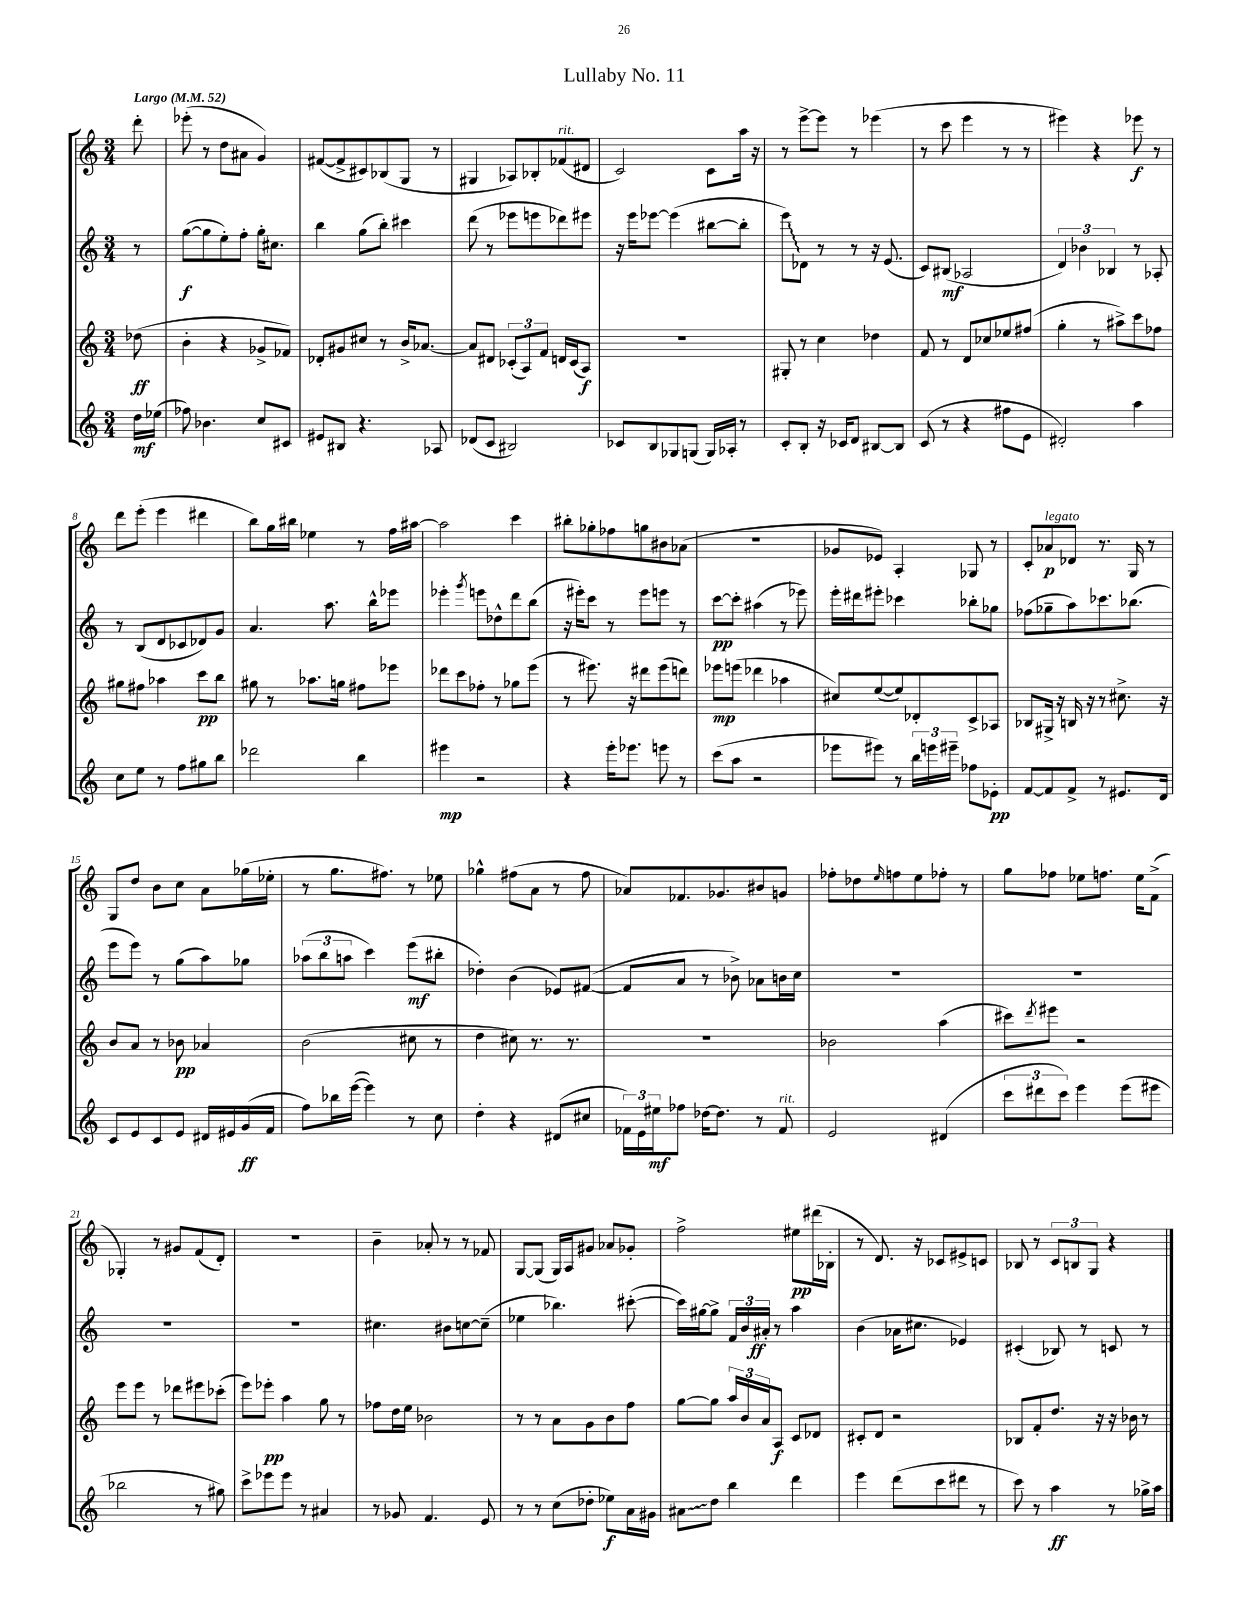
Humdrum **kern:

**kern	**kern	**kern	**kern
*staff4	*staff3	*staff2	*staff1
*clefG2	*clefG2	*clefG2	*clefG2
*k[]	*k[]	*k[]	*k[]
*M3/4	*M3/4	*M3/4	*M3/4
*MM52	*MM52	*MM52	*MM52
16dd	(8dd-	8r	8ddd'
(16ee-	.	.	.
=	=	=	=
8ff-)	4b'	([8gg	(8eee-'
4.b-	.	8gg]	8r
.	4r	8ee')	8dd
.	.	8ff'	8a#
8cc	8g-^	16gg'	4g)
.	.	8.cc#	.
8c#	8f-)	.	.
=	=	=	=
8e#	8d-'	4bb	([8f#
8B#	8g#	.	8f#^]
4.r	8cc#	(8gg	8c#)
.	8r	8bb')	(8B-
.	16b^	4ccc#	8G
.	[8.a-	.	.
8A-	.	.	8r
=	=	=	=
(8d-	8a-]	(8ddd	4G#
8c	8d#	8r	.
2B#)	(12c-'	8eee-	8A-)
.	12A)	.	.
.	.	8eee	8B-'
.	12f	.	.
.	16d	8ddd-)	(8f-
.	(16c-	.	.
.	8A)	8eee#	8d#
=	=	=	=
8c-	2.r	16r	2c)
.	.	16eee	.
8B	.	[8eee-	.
8G-	.	(4eee-]	.
(8G	.	.	.
16G)	.	[8bb#	8c
16A-'	.	.	.
8r	.	8bb#']	16aa
.	.	.	16r
=	=	=	=
8c'	8G#'	8eee)	8r
8B'	8r	8d-	[8eee^
16r	4cc	8r	8eee]
16c-	.	.	.
8d	.	8r	8r
[8B#	4dd-	16r	(4eee-
.	.	(8.e	.
8B#]	.	.	.
=	=	=	=
(8c	8f	8c)	8r
8r	8r	(8B#	8ccc
4r	8d	2A-	4eee
.	8cc-	.	.
8ff#	8ee-	.	8r
8e	(8ff#	.	8r
=	=	=	=
2d#')	4gg'	6d)	4eee#)
.	.	6b-	.
.	8r	.	4r
.	.	6B-	.
.	8aa#^)	.	.
4aa	8ccc	8r	8eee-
.	8ff-	8A-'	8r
=	=	=	=
8cc	8gg#	8r	8ddd
8ee	8ff#	(8B	(8eee'
8r	4aa-	8d	4eee
8ff	.	8c-	.
8gg#	8ccc	8d-)	4ddd#
8bb	8bb	8g	.
=	=	=	=
2ddd-	8gg#	4.a	8bb)
.	8r	.	16gg
.	.	.	16bb#
.	8.aa-	.	4ee-
.	.	8.aa	.
.	16gg	.	.
4bb	8ff#	.	8r
.	.	16bb^^	.
.	8eee-	8eee-	16ff
.	.	.	[16aa#
=	=	=	=
4eee#	8ddd-	4eee-'	2aa#]
.	8ccc	.	.
.	.	8qggg	.
2r	8ff-'	8eee	.
.	8r	8dd-^^	.
.	8gg-	8ddd	4ccc
.	(8eee	(8bb	.
=	=	=	=
4r	8r	16r	8bb#'
.	.	16eee#')	.
.	8.eee#)	8ccc	8gg-'
16eee'	.	8r	8ff-
8.eee-	16r	.	.
.	8ddd#	8eee#	8gg
8eee	(8eee#	8eee	8b#
8r	8ddd)	8r	(8a-
=	=	=	=
(8ccc	8eee-	[8ccc	2.r
8aa	(8eee	8ccc']	.
2r	4ddd-	(4aa#	.
.	4aa-	8r	.
.	.	8eee-)	.
=	=	=	=
8eee-	8cc#)	16eee'	8g-
.	.	16ddd#	.
8eee#)	([8ee	8eee#'	8e-)
8r	8ee])	4ccc-	4A'
24bb	8d-'	.	.
24eee	.	.	.
24eee#~	.	.	.
8ff-	8c^	8bb-'	8G-
8e-'	8A-	8gg-	8r
=	=	=	=
[8f	8B-	(8ff-	8c'
8f]	16G#^	8gg-~	8a-
.	16r	.	.
8f^	16B	8aa)	8d-
.	16r	.	.
8r	8r	8.ccc-	8.r
8.e#	8.cc#^	.	.
.	.	(8.bb-	16G
.	.	.	8r
16d	16r	.	.
=	=	=	=
8c	8b	8eee	8G
8e	8a	8eee)	8dd
8c	8r	8r	8b
8e	8b-	(8gg	8cc
16d#	4a-	8aa)	8a
16e#	.	.	.
(16g	.	8gg-	(16gg-
16f	.	.	16ee-'
=	=	=	=
8ff)	(2b	(12aa-	8r
.	.	12bb	.
16bb-	.	.	8.gg
.	.	12aa	.
([16eee	.	.	.
4eee])	.	4ccc)	.
.	.	.	8.ff#)
8r	8cc#	(8eee	8r
8cc	8r	8bb#'	8ee-
=	=	=	=
4dd'	4dd	4dd-')	4gg-^^
4r	8cc#)	(4b	(8ff#
.	8.r	.	8a
(8d#	.	8e-)	8r
.	8.r	.	.
8cc#	.	([8f#	8ff#
=	=	=	=
24f-)	2.r	8f#]	8a-)
24e	.	.	.
24ee#	.	.	.
8ff-	.	8a	8.f-
[16dd-	.	8r	.
8.dd-]	.	.	8.g-
.	.	8b-^)	.
8r	.	8a-	8b#
8f-	.	16b	8g
.	.	16cc	.
=	=	=	=
2e	2b-	2.r	8ff-'
.	.	.	8dd-
.	.	.	16qqee
.	.	.	8ff
.	.	.	8ee
(4d#	(4aa	.	8ff-'
.	.	.	8r
=	=	=	=
12ccc	8ccc#)	2.r	8gg
12ddd#	.	.	.
.	8qddd	.	.
.	8eee#	.	8ff-
12ccc)	.	.	.
4eee	2r	.	8ee-
.	.	.	8.ff
(8eee	.	.	.
.	.	.	16ee-
8eee#	.	.	(8f^
=	=	=	=
2bb-	8eee	2.r	4G-')
.	8eee	.	.
.	8r	.	8r
.	8ddd-	.	8g#
8r	8eee#	.	(8f
8gg#)	(8ccc-'	.	8d')
=	=	=	=
8ccc^	8eee)	2.r	2.r
8eee-	8eee-'	.	.
8eee-	4aa	.	.
8r	.	.	.
4a#	8gg	.	.
.	8r	.	.
=	=	=	=
8r	8ff-	4.cc#	4b~
8g-	16dd	.	.
.	16ee	.	.
4.f	2b-	.	8a-'
.	.	8b#	8r
.	.	[8cc	8r
8e	.	(8cc~]	8f-
=	=	=	=
8r	8r	4ee-	[8G
8r	8r	.	(8G]
(8cc	8a	4.bb-)	16G)
.	.	.	16A
8dd-'	8g	.	8g#
8ee-)	8b	.	8a-
16a	8ff	([8ccc#'	8g-'
16g#	.	.	.
=	=	=	=
8a#	[8gg	16ccc#])	2ff^
.	.	[16gg#	.
8dd	8gg]	8gg#^]	.
4bb	24aa	24f	.
.	24b	24b	.
.	24a	24a#'	.
.	8A	8r	.
4ddd	8c	4aa	8ee#
.	8d-	.	(16ddd#
.	.	.	16B-'
=	=	=	=
4eee	8c#'	(4b	8r
.	8d	.	8.d)
(8ddd	2r	16a-	.
.	.	8.cc#	16r
8ccc	.	.	8c-
8ddd#	.	4e-)	8e#^
8r	.	.	8c
=	=	=	=
8ccc)	8B-	(4c#'	8B-
8r	8f'	.	8r
4aa	8.dd	8B-)	12c
.	.	.	12B
.	.	8r	.
.	.	.	12G
.	16r	.	.
8r	16r	8c	4r
.	16b-	.	.
16gg-^	8r	8r	.
16aa	.	.	.
==	==	==	==
*-	*-	*-	*-
